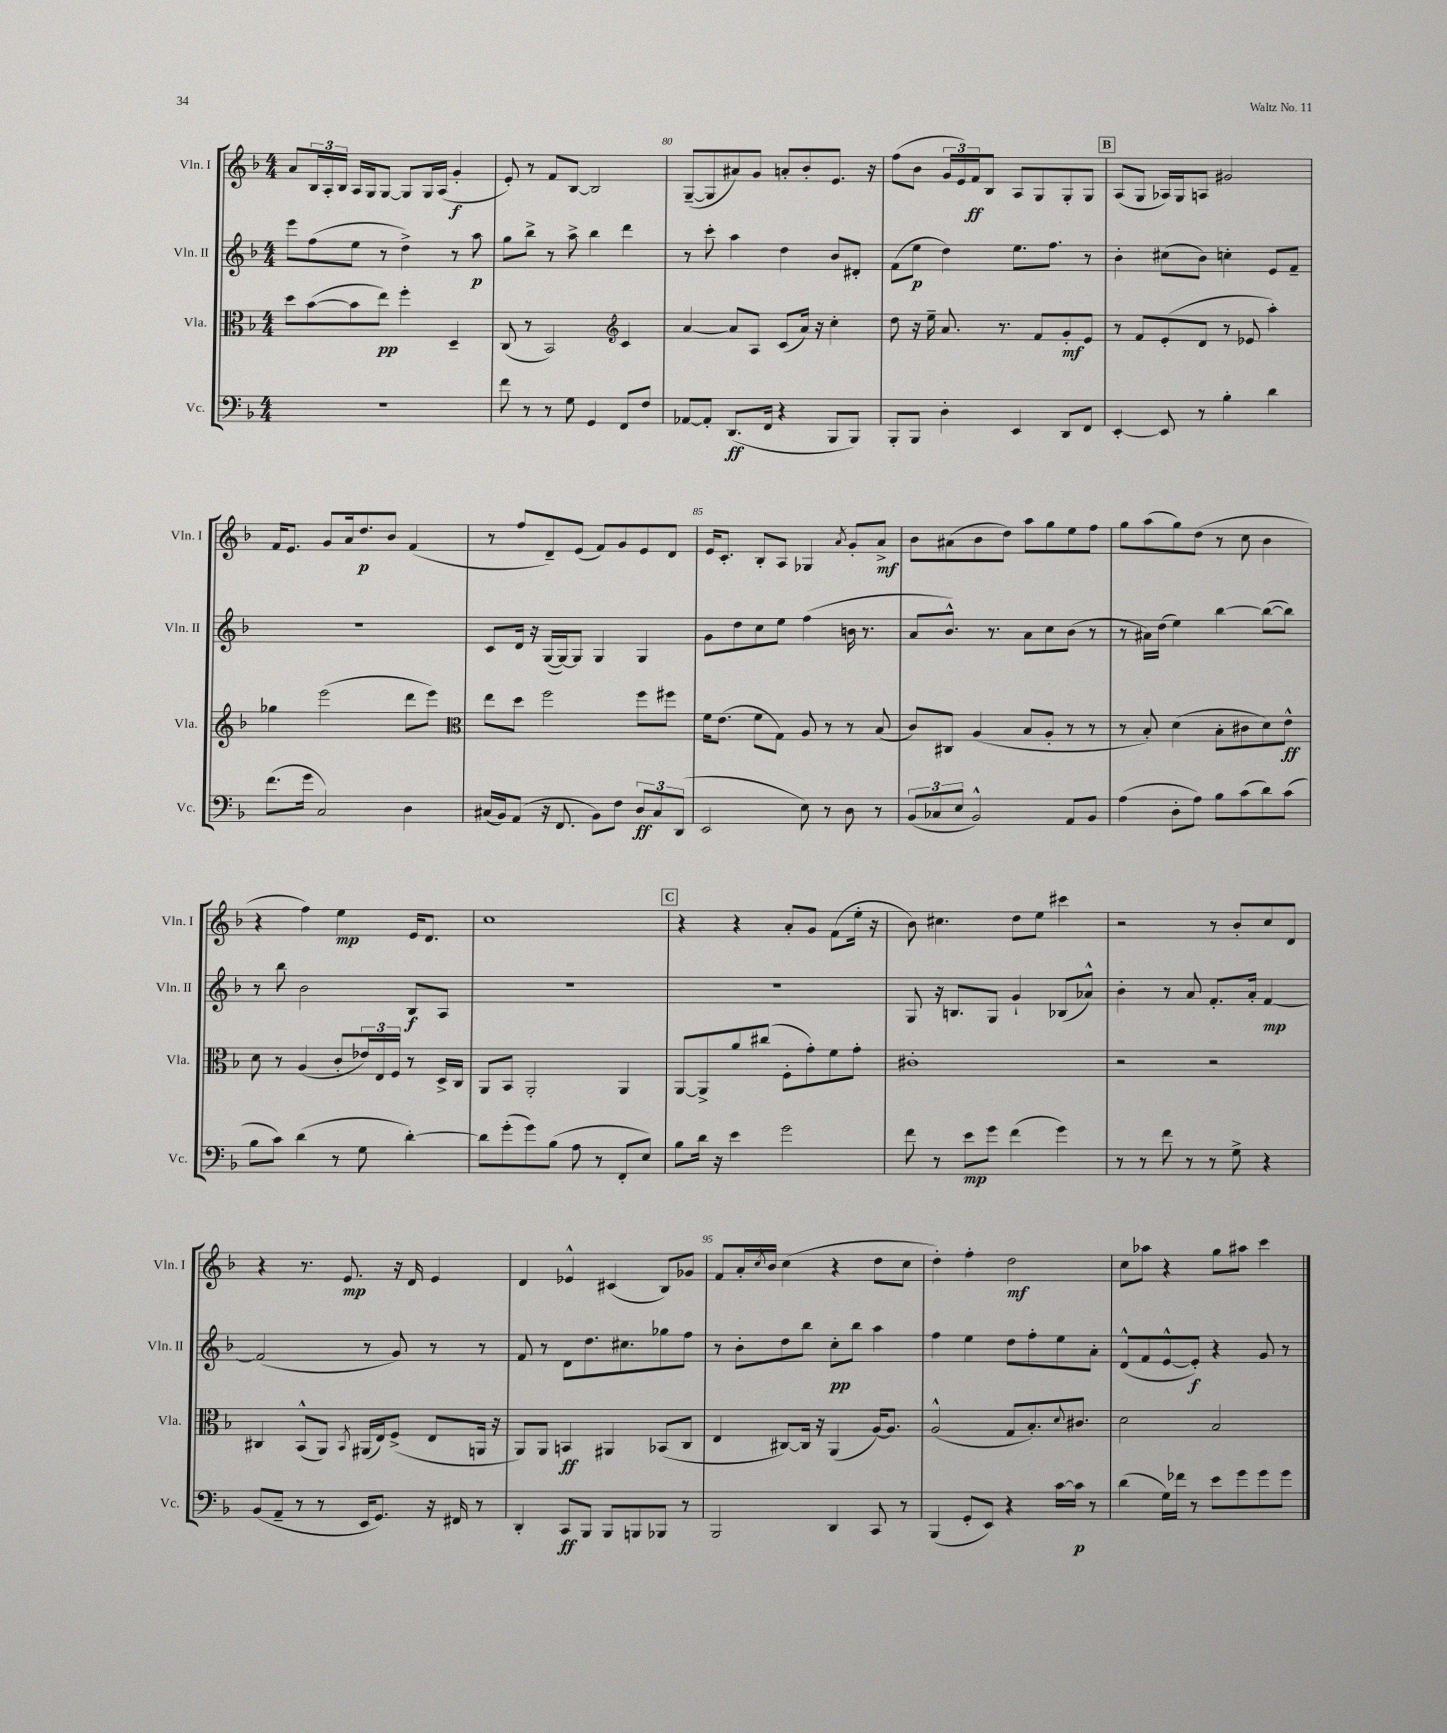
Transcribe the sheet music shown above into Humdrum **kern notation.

**kern	**dynam	**kern	**dynam	**kern	**dynam	**kern	**dynam
*part4	*part4	*part3	*part3	*part2	*part2	*part1	*part1
*staff4	*staff4	*staff3	*staff3	*staff2	*staff2	*staff1	*staff1
*I"Vc.	*	*I"Vla.	*	*I"Vln. II	*	*I"Vln. I	*
*I'Vc.	*	*I'Vla.	*	*I'Vln. II	*	*I'Vln. I	*
*clefF4	*	*clefC3	*	*clefG2	*	*clefG2	*
*k[b-]	*	*k[b-]	*	*k[b-]	*	*k[b-]	*
*M4/4	*	*M4/4	*	*M4/4	*	*M4/4	*
=78	=78	=78	=78	=78	=78	=78	=78
1r	.	8dd\L	.	8eee\L	.	8a/L	.
.	.	([8b-\	.	(8ff\	.	24B-/L	.
.	.	.	.	.	.	24A'/	.
.	.	.	.	.	.	24B-/JJ	.
.	.	8b-\]	.	8ee\J	.	16A/LL	.
.	.	.	.	.	.	16G/J	.
.	.	8ee\J)	pp	8r	.	[8G/J	.
.	.	4ff'\	.	4dd^\)	.	8G/L]	.
.	.	.	.	.	.	16G/L	.
.	.	.	.	.	.	(16A/JJ	.
.	.	4D~/	.	8r	.	4g'/	f
.	.	.	.	8aa\	p	.	.
=79	=79	=79	=79	=79	=79	=79	=79
8f\	.	(8C/	.	8gg\L	.	8e'/)	.
8r	.	8r	.	8bb-^\J	.	8r	.
8r	.	2BB-/)	.	8r	.	8f/L	.
8G\	.	.	.	8aa^\	.	[8B-/J	.
4GG/	.	.	.	4bb-\	.	2B-/]	.
*	*	*clefG2	*	*	*	*	*
8FF/L	.	4c/	.	4ddd\	.	.	.
8F/J	.	.	.	.	.	.	.
=80	=80	=80	=80	=80	=80	=80	=80
[8AA-X/L	.	[4a/	.	8r	.	([8G~/L	.
8AA-'/J]	.	.	.	8ccc'\	.	8G/]	.
(8.DD/L	ff	8a/L]	.	4aa\	.	8a#X/)	.
.	.	8A/J	.	.	.	8g/J	.
16FF/Jk	.	.	.	.	.	.	.
4r	.	(8c/L	.	4dd\	.	8an'/L	.
.	.	16a/Jk)	.	.	.	8b-'/	.
.	.	16r	.	.	.	.	.
8BBB-/L	.	4cc'\	.	8b-/L	.	8.e/J	.
8BBB-/J)	.	.	.	8d#X'/J	.	.	.
.	.	.	.	.	.	16r	.
=81	=81	=81	=81	=81	=81	=81	=81
8BBB-'/L	.	8dd\	.	(8f\L	.	(8ff\L	.
8BBB-/J	.	16r	.	8ee\J	p	8b-\J	.
.	.	16ee~\	.	.	.	.	.
4D'\	.	8.a/	.	4dd\)	.	24g/LL	.
.	.	.	.	.	.	24e/)	.
.	.	.	.	.	.	24f/J	ff
.	.	.	.	.	.	8B-/J	.
.	.	8.r	.	.	.	.	.
4EE/	.	.	.	8.ee\L	.	8A/L	.
.	.	8f/L	.	.	.	8G/	.
.	.	.	.	8.ff\J	.	.	.
8DD/L	.	8g'/	mf	.	.	8G'/	.
8FF/J	.	8e/J	.	8r	.	8G/J	.
!!LO:REH:place=s1:t=B
=82	=82	=82	=82	=82	=82	=82	=82
[4EE'/	.	8r	.	4b-'\	.	(8A/L	.
.	.	8f/L	.	.	.	8G/J	.
8EE/]	.	(8e'/	.	(8cc#X\L	.	16A-X/LL)	.
.	.	.	.	.	.	16G/J	.
8r	.	8d/J	.	8b-\J)	.	8An/J	.
4B-'\	.	8r	.	4ccn'\	.	2g#X/	.
.	.	8e-X/	.	.	.	.	.
4d\	.	4aa'\)	.	8e/L	.	.	.
.	.	.	.	8f~/J	.	.	.
!!LO:LB:g=z
=83	=83	=83	=83	=83	=83	=83	=83
(8.f\L	.	4gg-X\	.	1r	.	16f/KL	.
.	.	.	.	.	.	8.e/J	.
16g\Jk	.	.	.	.	.	.	.
2C/)	.	(2eee\	.	.	.	8g/L	.
.	.	.	.	.	.	16a/k	.
.	.	.	.	.	.	8.dd/	p
.	.	.	.	.	.	8b-/J	.
4D\	.	8ddd\L	.	.	.	(4f/	.
.	.	8eee\J)	.	.	.	.	.
=84	=84	=84	=84	=84	=84	=84	=84
*	*	*clefC3	*	*	*	*	*
(16C#X/LL	.	8ee\L	.	8c/L	.	8r	.
16BB-/J)	.	.	.	.	.	.	.
(8AA/J	.	8dd\J	.	16d/Jk	.	8ff/L	.
.	.	.	.	16r	.	.	.
16r	.	2ff\	.	([16G/LL	.	8d~/)	.
8.FF/	.	.	.	16G/J_)	.	.	.
.	.	.	.	8G/J]	.	(8e/J	.
8BB-\L)	.	.	.	4G/	.	8f/L)	.
8F\J	.	.	.	.	.	8g/	.
12D/L	ff	8ff\L	.	4G/	.	8e/	.
12C#/	.	.	.	.	.	.	.
.	.	8ff#X\J	.	.	.	8d/J	.
(12DD/J	.	.	.	.	.	.	.
=85	=85	=85	=85	=85	=85	=85	=85
2EE/	.	16f\KL	.	8g\L	.	16e/KL	.
.	.	(8.e\J	.	.	.	8.c'/J	.
.	.	.	.	8dd\	.	.	.
.	.	8f\L	.	8cc\	.	8B-'/L	.
.	.	8G\J)	.	8ee\J	.	8A/J	.
8E\)	.	8A/	.	(4ff\	.	4G-X/	.
8r	.	8r	.	.	.	.	.
.	.	.	.	.	.	8qa/	.
8D\	.	8r	.	16bn\	.	8g'/L	.
.	.	.	.	8.r	.	.	.
8r	.	(8B-/	.	.	.	8a^/J	mf
=86	=86	=86	=86	=86	=86	=86	=86
(12BB-/L	.	8c/L)	.	8a/L	.	8b-\L	.
12C-X/	.	.	.	.	.	.	.
.	.	8C#X/J	.	8.b-^^/J)	.	(8a#X\	.
12E/J	.	.	.	.	.	.	.
2BB-^^/)	.	(4A/	.	.	.	8b-\	.
.	.	.	.	8.r	.	.	.
.	.	.	.	.	.	8dd\J)	.
.	.	8B-/L	.	8a\L	.	8aa\L	.
.	.	8A'/J	.	8cc\	.	8gg\	.
8AA/L	.	8r	.	(8b-\J	.	8ee\	.
8BB-/J	.	8r	.	8r	.	8ff\J	.
=87	=87	=87	=87	=87	=87	=87	=87
(4A\	.	8r	.	8r	.	8gg\L	.
.	.	8B-'/)	.	16a#X\LL)	.	(8aa\	.
.	.	.	.	(16dd\JJ	.	.	.
8D'\L	.	(4d\	.	4ee\)	.	8gg\)	.
8A\J)	.	.	.	.	.	(8dd\J	.
8B-\L	.	8B-'\L	.	[4bb-\	.	8r	.
(8c\	.	8c#X\	.	.	.	8cc\	.
8d\)	.	8d\)	.	(8bb-\L_	.	4b-\	.
(8c\J	.	8e^^\J	ff	8bb-\J])	.	.	.
!!LO:LB:g=z
=88	=88	=88	=88	=88	=88	=88	=88
8B-\L	.	8d\	.	8r	.	4r	.
8c\J)	.	8r	.	8bb-\	.	.	.
(4d\	.	(4A/	.	2b-\	.	4ff\)	.
8r	.	8c'/L	.	.	.	4ee\	mp
8G\	.	24e-X/L)	.	.	.	.	.
.	.	24E/	.	.	.	.	.
.	.	24F/JJ	.	.	.	.	.
[4d'\)	.	8r	.	8B-/L	f	16e/KL	.
.	.	.	.	.	.	8.d/J	.
.	.	16D^/LL	.	8A/J	.	.	.
.	.	16C/JJ	.	.	.	.	.
=89	=89	=89	=89	=89	=89	=89	=89
8d\L]	.	8AA/L	.	1r	.	1cc	.
(8g'\	.	8BB-/J	.	.	.	.	.
8g\)	.	2AA'/	.	.	.	.	.
(8B-\J	.	.	.	.	.	.	.
8A\	.	.	.	.	.	.	.
8r	.	.	.	.	.	.	.
8FF'/L	.	4AA/	.	.	.	.	.
8E/J)	.	.	.	.	.	.	.
!!LO:REH:place=s1:t=C
=90	=90	=90	=90	=90	=90	=90	=90
8B-\L	.	[8AA/L	.	1r	.	4r	.
16d\Jk	.	8AA^/]	.	.	.	.	.
16r	.	.	.	.	.	.	.
4e\	.	8a/	.	.	.	4r	.
.	.	(8cc#X/J	.	.	.	.	.
2g\	.	8F'\L	.	.	.	8a'/L	.
.	.	8g'\)	.	.	.	8g/J	.
.	.	8f\	.	.	.	(8f\L	.
.	.	8g'\J	.	.	.	16ee'\Jk	.
.	.	.	.	.	.	16r	.
=91	=91	=91	=91	=91	=91	=91	=91
8f\	.	1c#X'	.	8G/	.	8b-\)	.
8r	.	.	.	16r	.	4.cc#X\	.
.	.	.	.	8.Bn/L	.	.	.
8e\L	mp	.	.	.	.	.	.
8g\J	.	.	.	8G/J	.	.	.
(4f\	.	.	.	4g`/	.	8dd\L	.
.	.	.	.	.	.	8ee\J	.
4g\)	.	.	.	(8B-X/L	.	4ccc#X\	.
.	.	.	.	8a-X^^/J)	.	.	.
=92	=92	=92	=92	=92	=92	=92	=92
8r	.	2r	.	4b-'\	.	2r	.
8r	.	.	.	.	.	.	.
8f\	.	.	.	8r	.	.	.
8r	.	.	.	8a/	.	.	.
8r	.	2r	.	8.f'/L	.	8r	.
8G^\	.	.	.	.	.	8b-'/L	.
.	.	.	.	16a'/Jk	.	.	.
4r	.	.	.	[4f/	mp	8cc/	.
.	.	.	.	.	.	8d/J	.
!!LO:LB:g=z
=93	=93	=93	=93	=93	=93	=93	=93
(8BB-/L	.	4C#X/	.	(2f/]	.	4r	.
8AA~/J	.	.	.	.	.	.	.
8r	.	(8BB-^^/L	.	.	.	8.r	.
8r	.	8AA/J)	.	.	.	.	.
.	.	.	.	.	.	8.e/	mp
.	.	8qBB-/	.	.	.	.	.
16EE/KL	.	(16AA#X/LL	.	8r	.	.	.
8.GG/J)	.	16E/J)	.	.	.	.	.
.	.	(8F^/J	.	8g/)	.	16r	.
.	.	.	.	.	.	16d/	.
16r	.	8E/L	.	8r	.	4e/	.
16FF#X/	.	.	.	.	.	.	.
8r	.	16AAn/Jk	.	8r	.	.	.
.	.	16r	.	.	.	.	.
=94	=94	=94	=94	=94	=94	=94	=94
4DD'/	.	8AA/L)	.	8f/	.	4d/	.
.	.	8AA/J	.	8r	.	.	.
8CC/L	ff	4BBn/	ff	8d\L	.	4e-X^^/	.
8BBB-/J	.	.	.	8.dd\	.	.	.
8BBB-/L	.	4AA#X/	.	.	.	(4c#X/	.
.	.	.	.	8.cc#X\	.	.	.
8BBBn/	.	.	.	.	.	.	.
8BBB-X/J	.	(8BB-X/L	.	8gg-X\	.	8B-/L)	.
8r	.	8C/J	.	8ff\J	.	8g-X/J	.
=95	=95	=95	=95	=95	=95	=95	=95
2BBB-/	.	4E/	.	8r	.	8f/L	.
.	.	.	.	8b-'\L	.	16a'/L	.
.	.	.	.	.	.	8qcc/	.
.	.	.	.	.	.	16b-/JJ	.
.	.	[8C#X/L)	.	8dd\	.	(4cc\	.
.	.	16C#/Jk]	.	8bb-\J	.	.	.
.	.	16r	.	.	.	.	.
4DD/	.	(4AA/	.	8cc'\L	pp	4r	.
.	.	.	.	8bb-\J	.	.	.
8CC/	.	[16A/KL)	.	4aa\	.	8dd\L	.
.	.	8.A/J]	.	.	.	.	.
8r	.	.	.	.	.	8cc\J	.
=96	=96	=96	=96	=96	=96	=96	=96
(4BBB-/	.	(2A^^/	.	4ff\	.	4dd'\)	.
8GG'/L	.	.	.	4ee\	.	4ff'\	.
8EE/J)	.	.	.	.	.	.	.
4r	.	8G/L	.	8dd\L	.	2dd\	mf
.	.	8.B-'/)	.	8ff'\	.	.	.
[16c\LL	.	.	.	8ee\	.	.	.
.	.	8qqd/	.	.	.	.	.
16c\JJ]	p	8.c#X/J	.	.	.	.	.
8r	.	.	.	8a'\J	.	.	.
=97	=97	=97	=97	=97	=97	=97	=97
(4d\	.	2d\	.	(8d^^/L	.	8cc\L	.
.	.	.	.	8f/	.	8aa-X\J	.
16G\LL)	.	.	.	[8e^^/	.	4r	.
16f-X\JJ	.	.	.	.	.	.	.
8r	.	.	.	8e'/J])	f	.	.
8e\L	.	2B-/	.	4r	.	8gg\L	.
8g\	.	.	.	.	.	8aa#X\J	.
8g\	.	.	.	8g/	.	4ccc\	.
8g\J	.	.	.	8r	.	.	.
==	==	==	==	==	==	==	==
*-	*-	*-	*-	*-	*-	*-	*-
